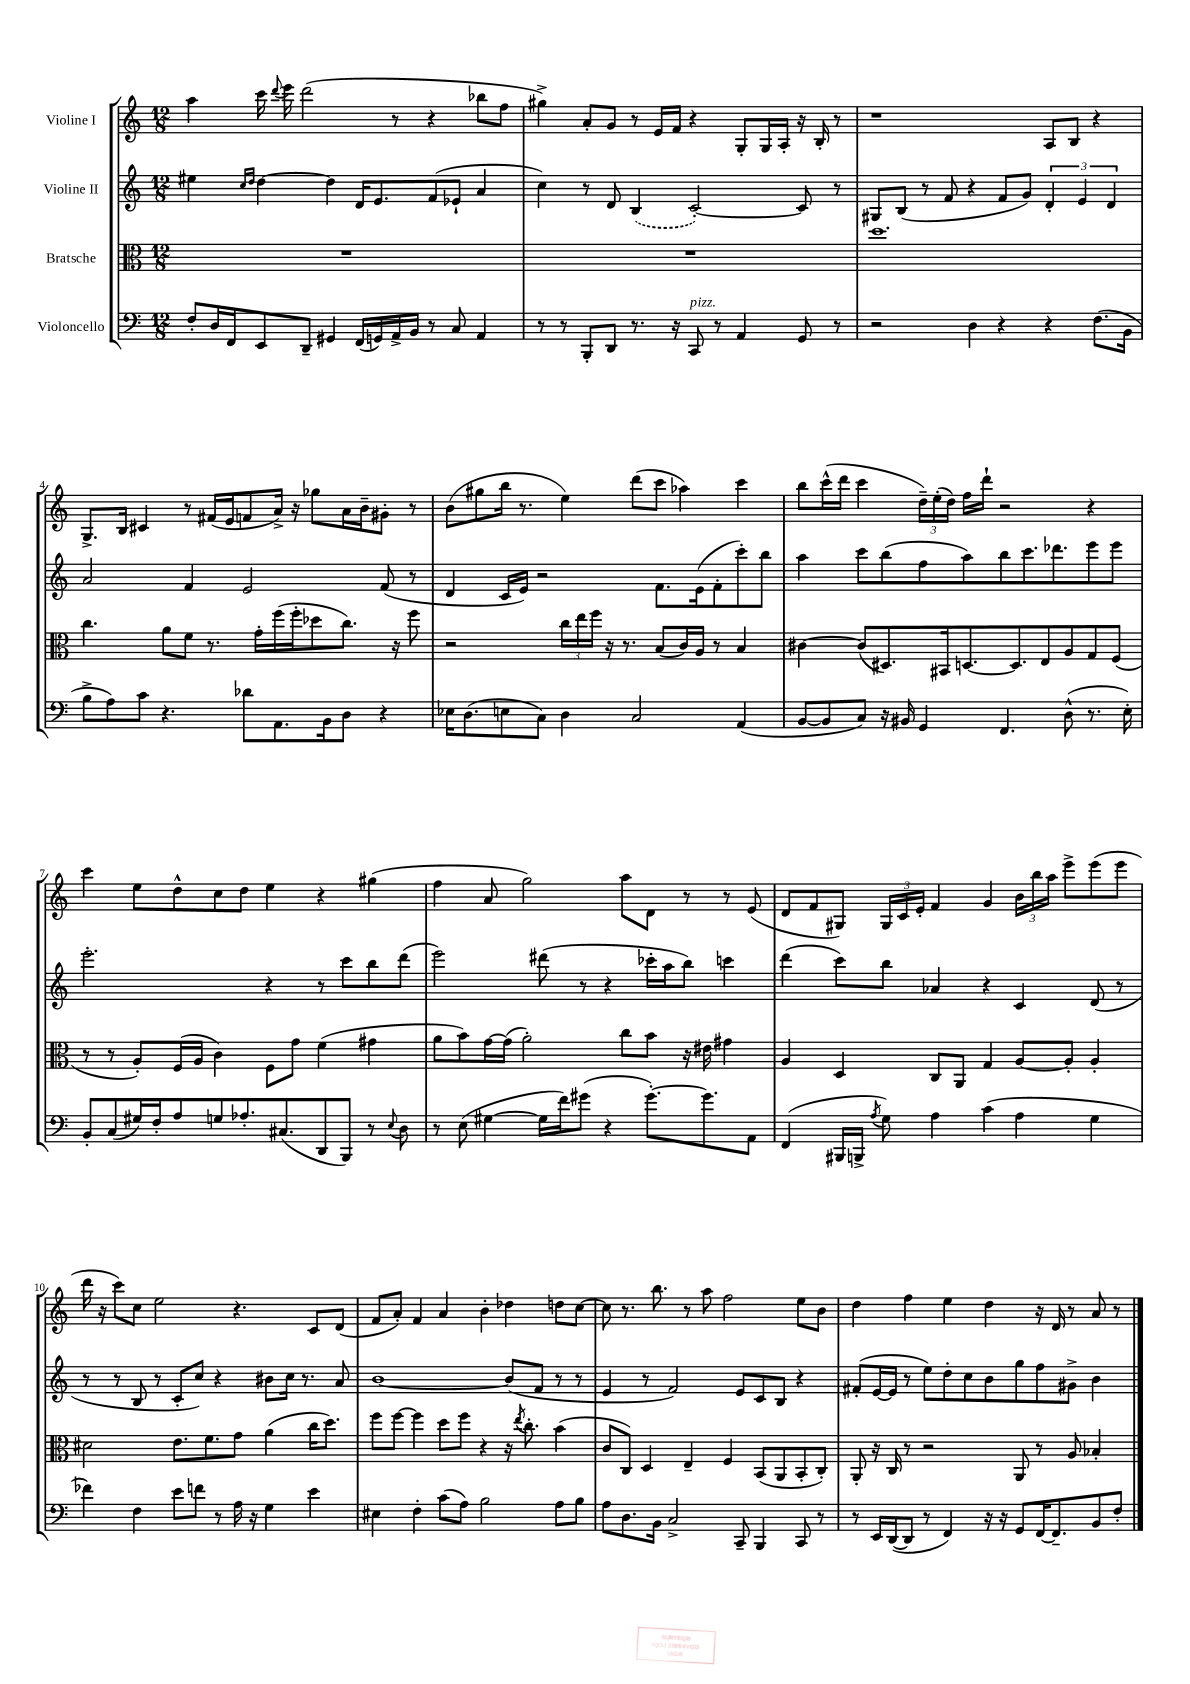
<<
\new StaffGroup <<
\new Staff = "s0" \with { instrumentName = "Violine I" } {
    \clef treble \key c \major \numericTimeSignature \time 12/8
    \autoBeamOff a''4 c'''16 \appoggiatura { d'''8 } e'''16 d'''2( r8 r4 bes''8[ f''8] |
    gis''4->) a'8[-. g'8] r8 e'16[ f'16] r4 g8[-. g16 a16]-. r16 b16-. r8 |
    r1 a8[ b8] r4 |
    g8.[-> b16] cis'4 r8 fis'16[( e'16 f'8 a'16]->) r16 ges''8[ a'16 b'16-- gis'8]-. r8 |
    b'8[( gis''8 b''16] r8. e''4) d'''8[( c'''8] aes''4) c'''4 |
    b''8[ c'''16-^( d'''16] c'''4 \tuplet 3/2 { d''16[--) e''16-.( d''16]) } f''16[ d'''16]-! r2 r4 |
    c'''4 e''8[ d''8-^ c''8 d''8] e''4 r4 gis''4( |
    f''4 a'8 g''2) a''8[ d'8] r8 r8 e'8( |
    d'8[ f'8 gis8]) \tuplet 3/2 { gis16[ c'16 e'16]-. } f'4 g'4 \tuplet 3/2 { b'16[ b''16 a''16] } e'''8[-> e'''8( e'''8] |
    d'''16 r16 c'''8[) c''8] e''2 r4. c'8[ d'8]( |
    f'8[ a'8]-.) f'4 a'4 b'4-. des''4 d''8[ c''8]~ |
    c''8 r8. b''8. r8 a''8 f''2 e''8[ b'8] |
    d''4 f''4 e''4 d''4 r16 d'16 r8 a'8 r8 \bar "|." |
}
\new Staff = "s1" \with { instrumentName = "Violine II" } {
    \clef treble \key c \major \numericTimeSignature \time 12/8
    \autoBeamOff eis''4 \grace { c''16[ d''16] } d''4~ d''4 d'16[ e'8. f'8( ees'8]-! a'4 |
    c''4) r8 d'8 \once \slurDashed b4( c'2~-.) c'8 r8 |
    gis8[ b8]( r8 f'8 r4 f'8[ g'8]) \tuplet 3/2 { d'4-. e'4 d'4 } |
    a'2 f'4 e'2 f'8( r8 |
    d'4 c'16[ e'16]) r2 f'8.[ e'16( f'8-. c'''8-.) b''8] |
    a''4 c'''8[ b''8( f''8 a''8) b''8 c'''8. des'''8. e'''8 e'''8] |
    e'''2.-. r4 r8 c'''8[ b''8 d'''8]( |
    e'''2) dis'''8( r8 r4 ces'''16[-. a''16 b''8]) c'''4 |
    d'''4( c'''8[) b''8] aes'4 r4 c'4 d'8( r8 |
    r8 r8 b8 r8 c'8[-. c''8]) r4 bis'8[ c''16] r8. a'8 |
    b'1~ b'8[( f'8] r8 r8 |
    e'4 r8 f'2) e'8[ c'8 b8] r4 |
    fis'8[-.( e'16~ e'16] r8 e''8[) d''8-. c''8 b'8 g''8 f''8 gis'8]-> b'4 \bar "|." |
}
\new Staff = "s2" \with { instrumentName = "Bratsche" } {
    \clef alto \key c \major \numericTimeSignature \time 12/8
    \autoBeamOff R1. |
    R1. |
    d''1. |
    c''4. a'8[ f'8] r8. g'16[-. f''16( f''16-. des''8 c''8.]) r16 f''8 |
    r2 \tuplet 3/2 { c''16[ e''16 f''16] } r16 r8. b8[( c'16) a16] r8 b4 |
    cis'4~ cis'8[( dis8.) bis,16 d8.~ d8. e8 a8 g8 f8]( |
    r8 r8 a8[-.) f16( a16] c'4) f8[ g'8] f'4( gis'4 |
    a'8[ b'8) g'16~ g'16]( a'2-.) c''8[ b'8] r16 eis'16 gis'4 |
    a4 d4 c8[ a,8] g4 a8[~ a8]-. a4-. |
    dis'2 e'8.[ f'8. g'8] a'4( c''16[ d''8.]) |
    f''8[ f''8]~ f''4 d''8[ f''8] r4 r16 \acciaccatura { e''8 } c''8.-. b'4( |
    c'8[ c8]) d4 e4-- f4 b,8[( a,8 b,8-. c8]-.) |
    a,8-. r16 c16 r8 r2 a,8 r8 a8 bes4-. \bar "|." |
}
\new Staff = "s3" \with { instrumentName = "Violoncello" } {
    \clef bass \key c \major \numericTimeSignature \time 12/8
    \autoBeamOff f8[-. d16 f,16 e,8 d,8]-- gis,4 f,16[( g,16) a,16-> b,16] r8 c8 a,4 |
    r8 r8 b,,8[-. d,8] r8. r16 c,8^\markup { \italic "pizz." } r8 a,4 g,8 r8 |
    r2 d4 r4 r4 f8.[( b,16] |
    b8[-> a8) c'8] r4. des'8[ a,8. b,16 d8] r4 |
    ees16[ d8.( e8 c8]) d4 c2 a,4( |
    b,8[~ b,8 c8]) r16 bis,16 g,4 f,4. d8-^( r8. e16-.) |
    b,8[-. c8( gis16) f16-. a8 g8 aes8.-. cis8.( d,8 b,,8]) r8 \appoggiatura { e8 } d8 |
    r8 e8( gis4~ gis16[ f'16) gis'8]( r4 gis'8.[~-.) gis'8. a,8] |
    f,4( bis,,16[ b,,16]-> \acciaccatura { a8 } g8) a4 c'4( a4 g4 |
    fes'4) f4 e'8[ f'8] r8 a16 r16 g4 e'4 |
    eis4 f4-. c'8[( a8]) b2 a8[ b8] |
    a8[ d8. b,16] c2-> c,8-- b,,4 c,8 r8 |
    r8 e,16[ d,16~( d,8] r8 f,4) r16 r16 g,8[ f,16~ f,8.-- b,8 f8]-. \bar "|." |
}
>>
>>
